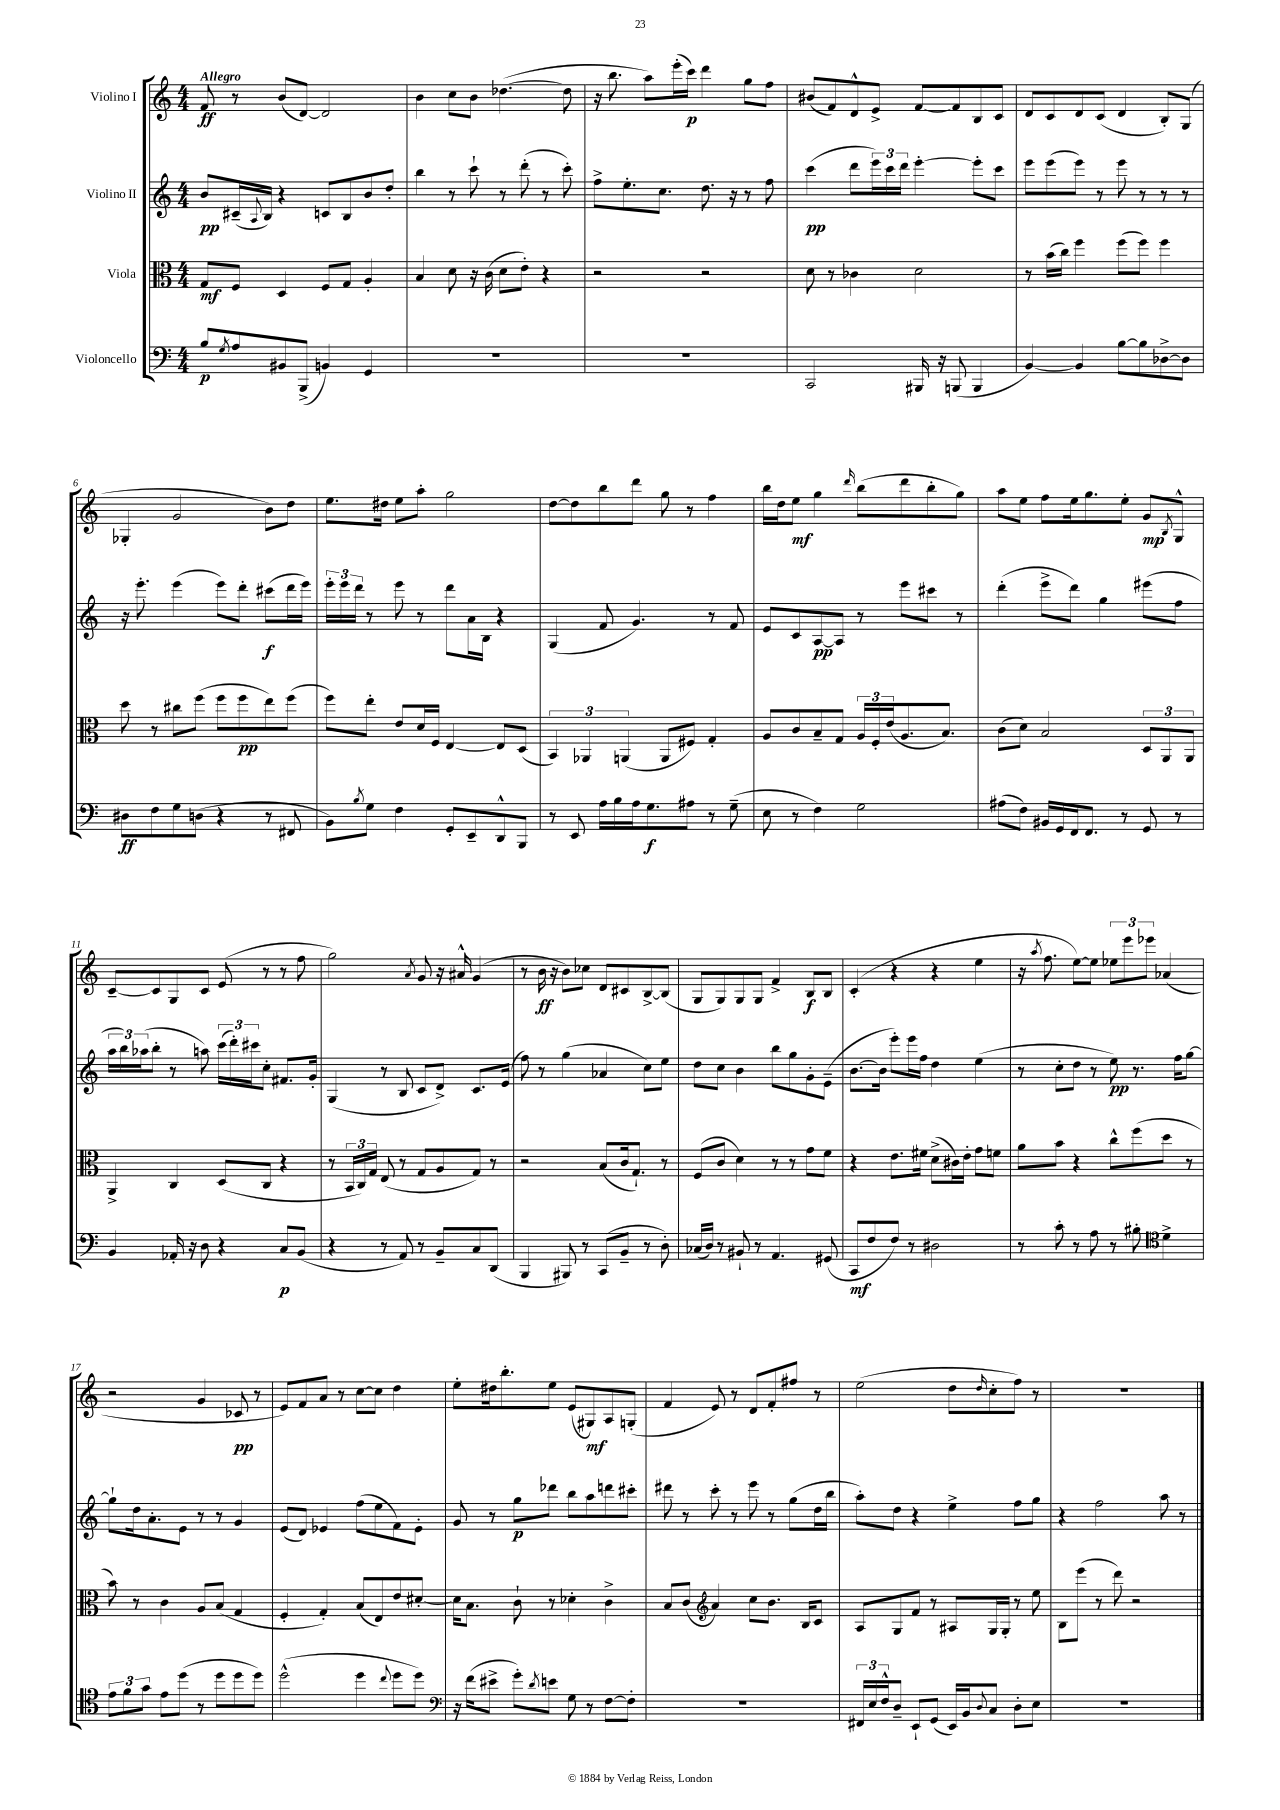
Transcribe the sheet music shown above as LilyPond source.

<<
\new StaffGroup <<
\new Staff = "s0" \with { instrumentName = "Violino I" } {
    \clef treble \key c \major \numericTimeSignature \time 4/4 \tempo "Allegro"
    f'8\ff r8 b'8( d'8~) d'2 |
    b'4 c''8 b'8 des''4.~( des''8 |
    r16 b''8. a''8) e'''16-.( c'''16\p) d'''4 g''8 f''8 |
    bis'8( f'8) d'8-^ e'8-> f'8~ f'8 b8 c'8 |
    d'8 c'8 d'8 c'8( d'4 b8-.) g8( |
    ges4-. g'2 b'8) d''8 |
    e''8. dis''16 e''8 a''8-. g''2 |
    d''8~ d''8 b''8 d'''8 g''8 r8 f''4 |
    b''16 d''16 e''8\mf g''4 \grace { d'''16 } b''8( d'''8 b''8-. g''8) |
    a''8 e''8 f''8 e''16 g''8. e''8-. g'8\mp \acciaccatura { b8 } g8-^ |
    c'8~-- c'8 g8 c'8 e'8( r8 r8 f''8 |
    g''2) \acciaccatura { a'8 } g'8 r16 ais'16-^ g'4( |
    r8 b'16\ff r16 b'8) ces''8 d'8 cis'8 b8~-> b8( |
    g8 g8) g8 g8 f'4-> b8\f b8 |
    c'4-.( r4 r4 e''4 |
    r16 \acciaccatura { a''8 } f''8. e''8~) e''8 \tuplet 3/2 { ees''8 e'''8 ees'''8 } aes'4( |
    r2 g'4 ces'8\pp r8 |
    e'8) f'8 a'8 r8 c''8~ c''8 d''4 |
    e''8-. dis''16 b''8.-. e''8 e'8( gis8\mf) a8 g8-.( |
    f'4 e'8) r8 d'8 f'8-. fis''8 r8 |
    e''2( d''8 \grace { d''16 } c''8-. f''8) r8 |
    R1 \bar "|." |
}
\new Staff = "s1" \with { instrumentName = "Violino II" } {
    \clef treble \key c \major \numericTimeSignature \time 4/4
    b'8\pp cis'16--( \appoggiatura { a8 } b16) r4 c'8 b8 b'8 d''8-. |
    b''4 r8 c'''8-! r8 d'''8-.( r8 c'''8-.) |
    f''8-> e''8.-. c''8. d''8. r16 r8 f''8 |
    c'''4\pp( d'''8 \tuplet 3/2 { e'''16) c'''16 d'''16 } e'''4~-. e'''8-. c'''8 |
    e'''8 e'''8( e'''8) r8 e'''8 r8 r8 r8 |
    r16 e'''8.-. e'''4( e'''8) d'''8-. cis'''8\f( d'''16 e'''16) |
    \tuplet 3/2 { e'''16-. e'''16 d'''16 } r8 e'''8 r8 d'''8 a'16 b16 r4 |
    g4( f'8 g'4.) r8 f'8 |
    e'8 c'8 a8~\pp a8 r8 e'''8 cis'''8 r8 |
    d'''4-.( e'''8-> d'''8) g''4 eis'''8( f''8 |
    \tuplet 3/2 { a''16 b''16) aes''16( } b''8-. r8 a''8) \tuplet 3/2 { c'''16( d'''16-.) cis'''16 } c''8-. fis'8. g'16-. |
    g4( r8 b8 c'8 d'8->) c'8. e'16( |
    f''8) r8 g''4( aes'4 c''8) e''8 |
    d''8 c''8 b'4 b''8 g''8 g'8-. e'8--( |
    b'8.~ b'16 e'''8-.) e'''16 f''16 d''4 e''4( |
    r8 c''8-. d''8 r8 e''8\pp) r8. f''16 g''8~ |
    g''8-! d''16 a'8.-. e'8 r8 r8 g'4 |
    e'8( d'8) ees'4 f''8( e''8 f'8) ees'8-. |
    g'8 r8 g''8\p des'''8 b''8 a''8 d'''8 cis'''8-. |
    dis'''8 r8 c'''8-. r8 e'''8 r8 g''8( d''16 b''16 |
    a''8-.) d''8 r4 e''4-> f''8 g''8 |
    r4 f''2 a''8 r8 \bar "|." |
}
\new Staff = "s2" \with { instrumentName = "Viola" } {
    \clef alto \key c \major \numericTimeSignature \time 4/4
    g8\mf f8 d4 f8 g8 a4-. |
    b4 d'8 r16 c'16( d'8 e'8-.) r4 |
    r2 r2 |
    d'8 r8 ces'4 d'2 |
    r8 b'16( c''16) f''4 f''8( f''8) f''4 |
    d''8 r8 cis''8 f''8( f''8 f''8\pp e''8) f''8( |
    f''8) e''8-. e'8 d'16 f16 e4~ e8 d8( |
    \tuplet 3/2 { b,4) aes,4 a,4( } a,8 fis8) g4-. |
    a8 c'8 b8-- g8 \tuplet 3/2 { a16 f16-. e'16( } a8. b8.) |
    c'8( d'8) b2 \tuplet 3/2 { d8 a,8 a,8 } |
    a,4-> c4 d8( c8 r4 |
    r8 \tuplet 3/2 { b,16 c16) g16 } e8( r8 g8 a8 g8) r8 |
    r2 b8( c'16 g8.-!) r8 |
    f8( c'8 d'4) r8 r8 g'8 f'8 |
    r4 e'8. fis'16 d'8->( cis'16) e'16-. g'8 f'8 |
    a'8 b'8 r4 c''8-^ f''8( d''8 r8 |
    b'8) r8 c'4 a8 b8( g4 |
    f4-. g4-.) b8( e8) e'8 dis'8~-. |
    dis'16 b8. c'8-! r8 des'4-. c'4-> |
    b8 c'8( \clef treble a'4) c''8 b'8. b16 c'8 |
    a8 g8 f'8 r8 ais8 g16 g16-. r8 e''8 |
    b8 e'''8( r8 d'''8) r2 \bar "|." |
}
\new Staff = "s3" \with { instrumentName = "Violoncello" } {
    \clef bass \key c \major \numericTimeSignature \time 4/4
    b8\p \acciaccatura { g8 } a8 bis,8 b,,8->( b,4) g,4 |
    R1 |
    R1 |
    c,2 bis,,16 r16 b,,8( b,,4 |
    b,4~) b,4 b8~ b8 des8~-> des8 |
    dis8\ff f8 g8 d8( r4 r8 fis,8 |
    b,8) \acciaccatura { b8 } g8 f4 g,8-. e,8-- d,8-^ b,,8 |
    r8 e,8 a16 b16 a16 g8.\f ais8 r8 g8--( |
    e8 r8 f4) g2 |
    ais8( f8) bis,16 g,16 f,16 f,8. r8 g,8 r8 |
    b,4 aes,16-. r16 d8 r4 c8\p b,8( |
    r4 r8 a,8) r8 b,8-- c8 d,8( |
    b,,4 bis,,8) r8 c,8( b,8-- r8 d8-.) |
    ces16( d16) r8 bis,8-! r8 a,4. gis,8( |
    c,8\mf f8 f8) r8 dis2 |
    r8 c'8-. r8 a8 r8 bis8-. \clef tenor d'4-> |
    \tuplet 3/2 { e'8 f'8 g'8 } e'8 d''8( r8 d''8 d''8 d''8) |
    d''2-^( d''4 \appoggiatura { c''8 } d''8 d''8) |
    \clef bass r16 f'16( eis'8-> g'8-.) \acciaccatura { d'8 } e'8 g8 r8 f8~ f8-. |
    R1 |
    \tuplet 3/2 { fis,16 e16 f16-^ } d8-- e,8-! g,8( e,16) b,16 \appoggiatura { d8 } c8 d8-. e8 |
    R1 \bar "|." |
}
>>
>>
